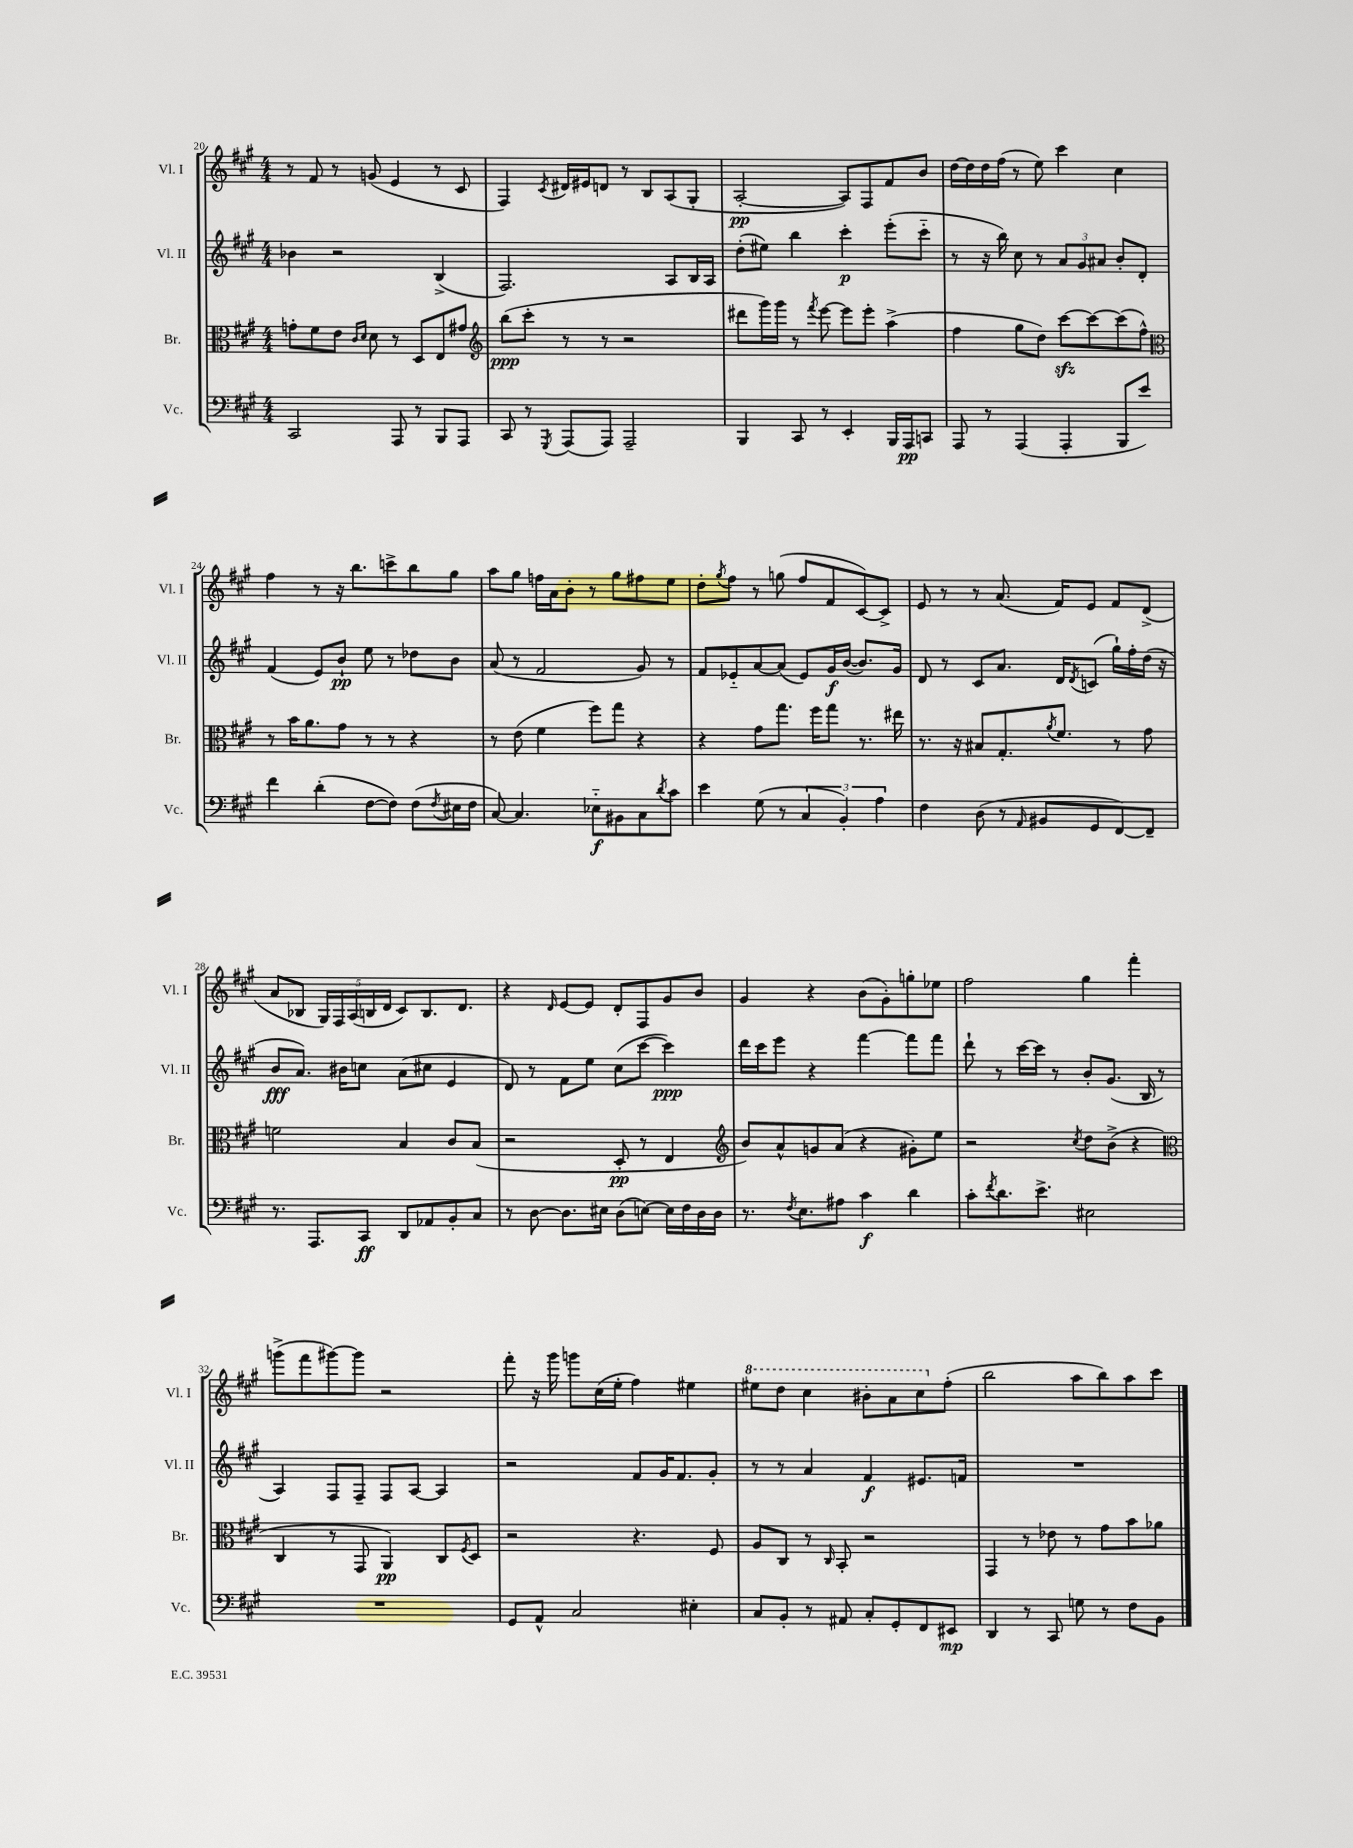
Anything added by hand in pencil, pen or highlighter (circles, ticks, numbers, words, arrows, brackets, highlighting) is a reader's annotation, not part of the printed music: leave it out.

**kern	**kern	**kern	**kern
*staff4	*staff3	*staff2	*staff1
*clefF4	*clefC3	*clefG2	*clefG2
*k[f#c#g#]	*k[f#c#g#]	*k[f#c#g#]	*k[f#c#g#]
*M4/4	*M4/4	*M4/4	*M4/4
2CC#	8g'	4b-	8r
.	8f#	.	8f#
.	8e	2r	8r
.	16qqc#	.	.
.	16qqd	.	.
.	8d	.	(8g
8AAA	8r	.	4e
8r	8D	.	.
8BBB	8E	(4B^	8r
8AAA	8g#	.	8c#
=	=	=	=
*	*clefG2	*	*
8CC#	(8bb	2.F#)	4F#)
8r	8ccc#'	.	.
8qGGG#	.	.	8qc#
(8AAA	8r	.	16d#
.	.	.	16e#
8AAA)	8r	.	8d
2AAA~	2r	.	8r
.	.	.	8B
.	.	8A	(8A
.	.	16B	8G#'
.	.	16A	.
=	=	=	=
4BBB	8ddd#	(8dd'	[2A'
.	16ggg#)	8ee#)	.
.	16ggg#	.	.
8CC#	8r	4bb	.
.	8qfff#	.	.
8r	[8eee	.	.
4EE'	8eee]	4ccc#'	8A])
.	8eee'	.	8F#
16BBB	(4aa^	(8eee'	8f#
16AAA	.	.	.
8CC	.	8ccc#'~	8b
=	=	=	=
8AAA	4ff#	8r	[16dd
.	.	.	16dd]
8r	.	16r	16dd
.	.	16bb)	(16ff#
(4AAA	8gg#	8cc#	8r
.	8dd)	8r	8ee)
4AAA'	[8ccc#	12a	4ccc#
.	.	12g#	.
.	8ccc#_	.	.
.	.	12a#	.
8BBB	(8ccc#]	8b'	4cc#
8e)	8ff#^^)	8d'	.
=	=	=	=
*	*clefC3	*	*
4f#	8r	(4f#	4ff#
.	16b	.	.
.	8.a	.	.
(4d'	.	8e)	8r
.	8g#	8b`	16r
.	.	.	8.bb
[8F#	8r	8ee	.
8F#])	8r	8r	8ccc^
(8F#	4r	8dd-	8bb
8qF#	.	.	.
16E#	.	8b	8gg#
16F#	.	.	.
=	=	=	=
[8C#)	8r	(8a	8aa
4.C#]	(8e	8r	8gg#
.	4f#	2f#	16ff
.	.	.	16a
.	.	.	8b'
8E-'~	8ff#)	.	8r
8BB#	8gg#	.	8gg#
8C#	4r	8g#)	8ff#
8qd	.	.	.
8c#	.	8r	8ee
=	=	=	=
4e	4r	8f#	8dd'
.	.	.	8qgg#
.	.	8e-'~	8ff#
(8G#	8g#	[8a	8r
8r	8.gg#	(8a]	(8gg
6C#	.	8e-)	8ff#
.	16ff#	.	.
.	8gg#	16g#	8f#
6BB')	.	.	.
.	.	([16b	.
.	8.r	8.b])	[8c#)
6A	.	.	.
.	.	.	8c#^]
.	16ee#	16g#	.
=	=	=	=
4F#	8.r	8d	8e
.	.	8r	8r
.	16r	.	.
(8D	8B#	8c#	8r
8r	8.G#'	8.a	(8.a
16qqAA	.	.	.
8BB#	.	.	.
.	8qa	.	.
.	8.f#	16d	16f#)
.	.	8qd	.
8GG#	.	(8c	8e
[8FF#)	8r	16gg#`)	8f#
.	.	16ff#'	.
8FF#~]	8g#	(16dd	(8d^
.	.	16r	.
=	=	=	=
8.r	2f	8b	8a
.	.	8.a)	8B-
8.AAA	.	.	.
.	.	.	20G#)
.	.	.	20F#
.	.	16b#	.
.	.	.	(20A
8CC#	.	8cc	.
.	.	.	20B
.	.	.	20d
8DD	4B	(8a	8c#)
8AA-	.	8cc#	8.B
8BB'	8c#	4e	.
.	.	.	8.d
8C#	(8B	.	.
=	=	=	=
8r	2r	8d)	4r
[8D	.	8r	.
.	.	.	16qqd
8.D]	.	8f#	[8e
.	.	8ee	8e]
16E#	.	.	.
(8D	8D'	(8cc#	8d'
[8E)	8r	[8ccc#	8F#
16E]	4E	4ccc#])	8g#
16F#	.	.	.
16D	.	.	8b
16D	.	.	.
=	=	=	=
*	*clefG2	*	*
8.r	8b)	16ddd	4g#
.	.	16ccc#	.
.	8a^^	8eee	.
8qF#	.	.	.
8.E	.	.	.
.	8g	4r	4r
8A#	(8a	.	.
4c#	4r	[4fff#	(8b
.	.	.	8g#')
4d	8g#')	8fff#]	8gg'
.	8ee	8fff#	8ee-
=	=	=	=
8c#'	2r	8ddd`	2ff#
8qf#	.	.	.
8.d	.	8r	.
.	.	[16ccc#	.
8.e^	.	16ccc#]	.
.	.	8r	.
.	8qcc#	.	.
2E#	8dd	8b'	4gg#
.	(8b^	(8.g#	.
.	4r	.	4fff#'
.	.	16B	.
.	.	8r	.
=	=	=	=
*	*clefC3	*	*
1r	4C#	4A)	(8ggg^
.	.	.	8fff#
.	8r	8F#	[8ggg#)
.	8GG#	8F#~	8ggg#]
.	4AA)	8F#	2r
.	.	[8A	.
.	8C#	4A]	.
.	8qF#	.	.
.	8D	.	.
=	=	=	=
8GG#	2r	2r	8fff#'
8AA^^	.	.	16r
.	.	.	16ggg#
2C#	.	.	8ggg
.	.	.	(16cc#
.	.	.	16ee'
.	4.r	8f#	4ff#)
.	.	16g#	.
.	.	8.f#	.
4E#'	.	.	4ee#
.	8F#	8g#'	.
=	=	=	=
8C#	8A	8r	8eee#
8BB'	8C#	8r	8ddd
8r	8r	4a	4ccc#
.	16qqC#	.	.
8AA#	8BB'	.	.
8C#'	2r	4f#	8bb#'
8GG#'	.	.	8aa
8FF#	.	8.e#	8ccc#
8EE#	.	.	(8ff#'
.	.	16f	.
=	=	=	=
4DD	4GG#	1r	2bb
8r	8r	.	.
8CC#	8e-	.	.
8G	8r	.	8aa
8r	8g#	.	8bb)
8F#	8b	.	8aa
8BB	8a-	.	8ccc#
==	==	==	==
*-	*-	*-	*-
